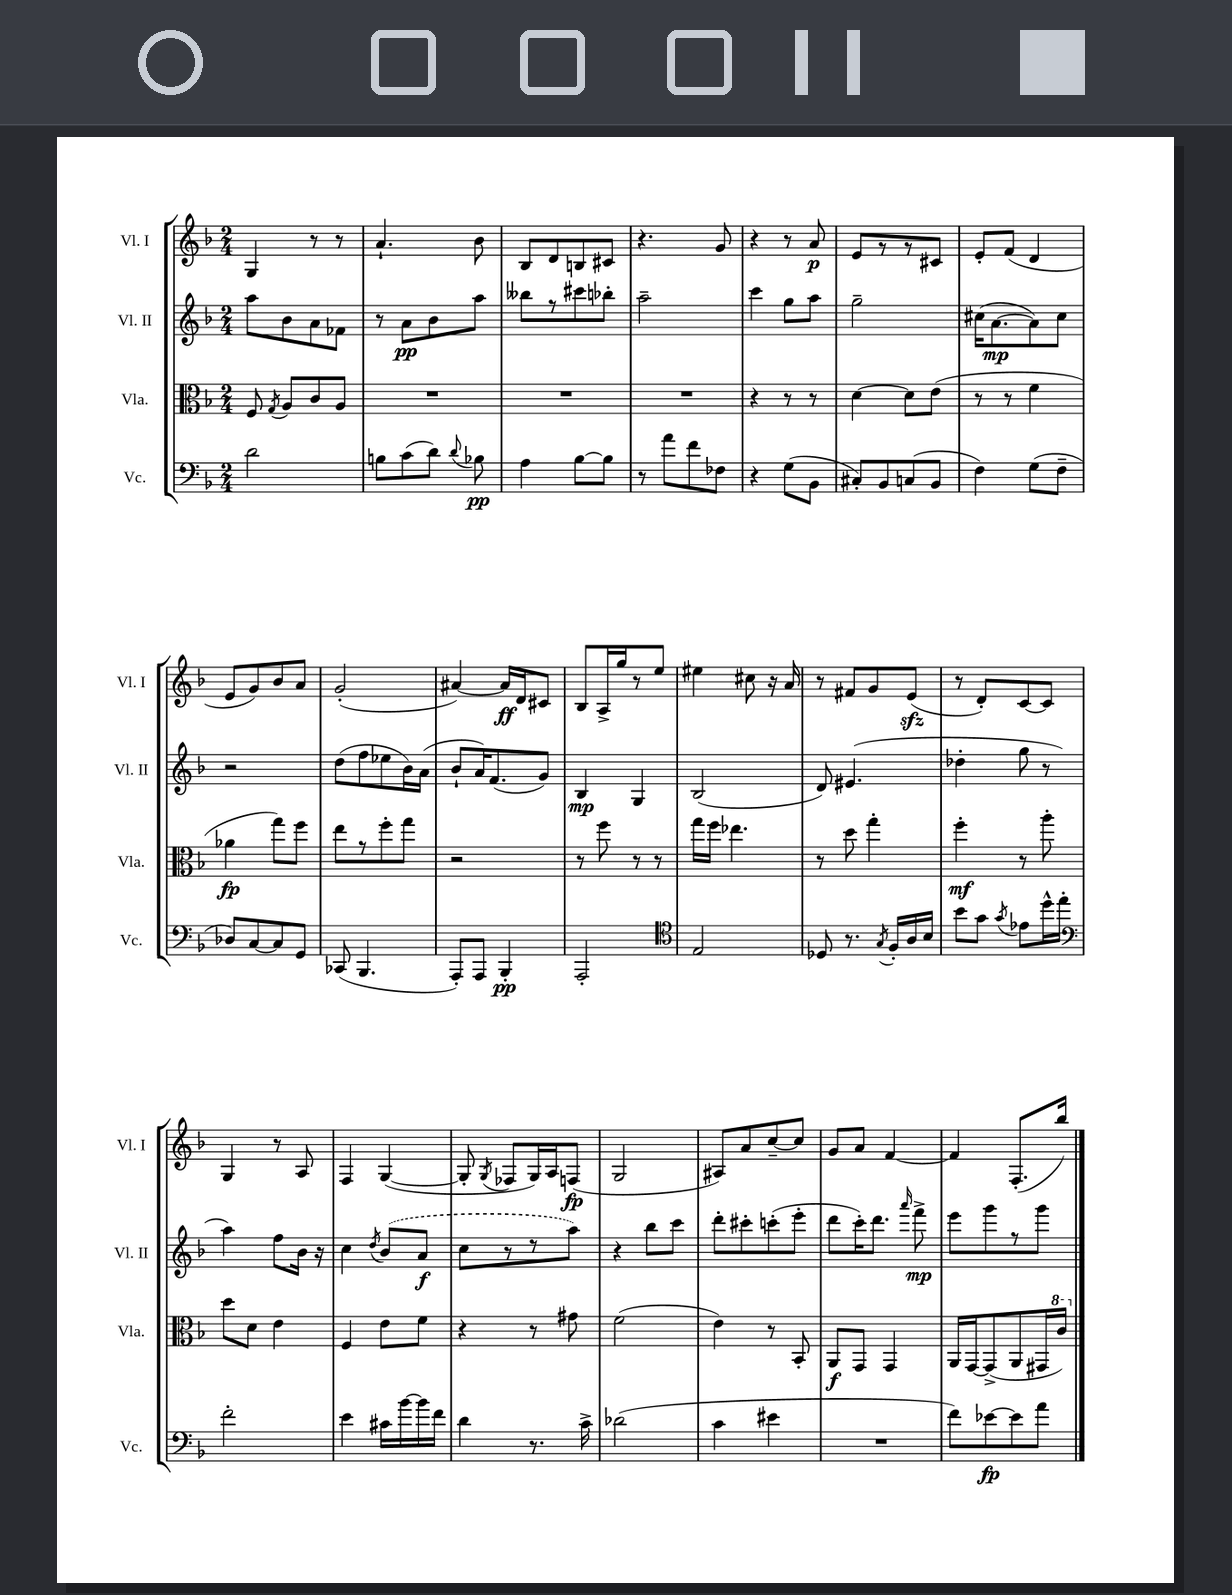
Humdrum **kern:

**kern	**dynam	**kern	**dynam	**kern	**dynam	**kern	**dynam
*part4	*part4	*part3	*part3	*part2	*part2	*part1	*part1
*staff4	*staff4	*staff3	*staff3	*staff2	*staff2	*staff1	*staff1
*I"Vc.	*	*I"Vla.	*	*I"Vl. II	*	*I"Vl. I	*
*I'Vc.	*	*I'Vla.	*	*I'Vl. II	*	*I'Vl. I	*
*clefF4	*	*clefC3	*	*clefG2	*	*clefG2	*
*k[b-]	*	*k[b-]	*	*k[b-]	*	*k[b-]	*
*M2/4	*	*M2/4	*	*M2/4	*	*M2/4	*
=29	=29	=29	=29	=29	=29	=29	=29
2d\	.	8F/	.	8aa\L	.	4G/	.
.	.	8qG/	.	.	.	.	.
.	.	8A/L	.	8b-\	.	.	.
.	.	8c/	.	8a\	.	8r	.
.	.	8A/J	.	8f-X\J	.	8r	.
=30	=30	=30	=30	=30	=30	=30	=30
8Bn\L	.	2r	.	8r	.	4.a`/	.
(8c\	.	.	.	8a\L	pp	.	.
8d\J)	.	.	.	8b-\	.	.	.
8qqd/	.	.	.	.	.	.	.
8B-X\	pp	.	.	8aa\J	.	8b-\	.
=31	=31	=31	=31	=31	=31	=31	=31
4A\	.	2r	.	8bb--X\L	.	8B-/L	.
.	.	.	.	8r	.	8d/	.
[8B-\L	.	.	.	8ccc#X\	.	8Bn/	.
8B-\J]	.	.	.	8bb-X'\J	.	8c#X/J	.
=32	=32	=32	=32	=32	=32	=32	=32
8r	.	2r	.	2aa~\	.	4.r	.
8a\L	.	.	.	.	.	.	.
8f\	.	.	.	.	.	.	.
8F-X\J	.	.	.	.	.	8g/	.
=33	=33	=33	=33	=33	=33	=33	=33
4r	.	4r	.	4ccc\	.	4r	.
(8G\L	.	8r	.	8gg\L	.	8r	.
8BB-\J	.	8r	.	8aa\J	.	8a/	p
=34	=34	=34	=34	=34	=34	=34	=34
8C#X'/L)	.	[4d\	.	2gg~\	.	8e/L	.
8BB-/	.	.	.	.	.	8r	.
(8Cn/	.	8d\L]	.	.	.	8r	.
8BB-/J	.	(8e\J	.	.	.	8c#X/J	.
=35	=35	=35	=35	=35	=35	=35	=35
4F\)	.	8r	.	(16cc#X\KL	.	8e'/L	.
.	.	.	.	[8.a\	mp	.	.
.	.	8r	.	.	.	(8f/J	.
(8G\L	.	4f\	.	8a\])	.	4d/	.
8F~\J	.	.	.	8cc#\J	.	.	.
!!LO:LB:g=z
=36	=36	=36	=36	=36	=36	=36	=36
8D-X/L)	.	4a-X\	fp	2r	.	8e/L	.
[8C/	.	.	.	.	.	8g/)	.
8C/]	.	8gg\L)	.	.	.	8b-/	.
8GG/J	.	8ff\J	.	.	.	8a/J	.
=37	=37	=37	=37	=37	=37	=37	=37
(8CC-X/	.	8ee\L	.	(8dd\L	.	(2g'/	.
4.BBB-/	.	8r	.	8ff\	.	.	.
.	.	8ff'\	.	8ee-X\	.	.	.
.	.	8gg\J	.	16b-\L)	.	.	.
.	.	.	.	(16a\JJ	.	.	.
=38	=38	=38	=38	=38	=38	=38	=38
8AAA'/L)	.	2r	.	8b-`/L	.	[4a#X/)	.
8AAA/J	.	.	.	16a/K)	.	.	.
.	.	.	.	(8.f/	.	.	.
4BBB-'/	pp	.	.	.	.	16a#/LL]	ff
.	.	.	.	.	.	16d/J	.
.	.	.	.	8g/J)	.	8c#X/J	.
=39	=39	=39	=39	=39	=39	=39	=39
2AAA'/	.	8r	.	4B-/	mp	8B-/L	.
.	.	8ff\	.	.	.	16A^/L	.
.	.	.	.	.	.	16gg/J	.
.	.	8r	.	4G/	.	8r	.
.	.	8r	.	.	.	8ee/J	.
=40	=40	=40	=40	=40	=40	=40	=40
*clefC4	*	*	*	*	*	*	*
2E/	.	16gg\LL	.	(2B-/	.	4ee#X\	.
.	.	16ff\JJ	.	.	.	.	.
.	.	4.ee-X\	.	.	.	.	.
.	.	.	.	.	.	8cc#X\	.
.	.	.	.	.	.	16r	.
.	.	.	.	.	.	16a/	.
=41	=41	=41	=41	=41	=41	=41	=41
8D-X/	.	8r	.	8d/)	.	8r	.
8.r	.	8dd\	.	(4.e#X/	.	8f#X/L	.
.	.	4gg'\	.	.	.	8g/	.
8qG/	.	.	.	.	.	.	.
16F'/LL	.	.	.	.	.	.	.
16A/	.	.	.	.	.	(8ezz/J	.
16B-/JJ	.	.	.	.	.	.	.
=42	=42	=42	=42	=42	=42	=42	=42
8b-\L	.	4ff'\	mf	4dd-X'\	.	8r	.
8g\J	.	.	.	.	.	8d'/L)	.
8qg/	.	.	.	.	.	.	.
8e-X\L	.	8r	.	8gg\	.	[8c/	.
16dd^^\L	.	8aa'\	.	8r	.	8c/J]	.
16ee'\JJ	.	.	.	.	.	.	.
!!LO:LB:g=z
=43	=43	=43	=43	=43	=43	=43	=43
*clefF4	*	*	*	*	*	*	*
2f'\	.	8dd\L	.	4aa\)	.	4G/	.
.	.	8d\J	.	.	.	.	.
.	.	4e\	.	8ff\L	.	8r	.
.	.	.	.	16b-\Jk	.	8A/	.
.	.	.	.	16r	.	.	.
=44	=44	=44	=44	=44	=44	=44	=44
4e\	.	4F/	.	4cc\	.	4F/	.
.	.	.	.	8qdd/	.	.	.
16c#X\LL	.	8e\L	.	(8b-/L	.	([4G/	.
[16b-\	.	.	.	.	.	.	.
16b-\]	.	8f\J	.	8a/J	f	.	.
16f\JJ	.	.	.	.	.	.	.
=45	=45	=45	=45	=45	=45	=45	=45
4d\	.	4r	.	8cc\L	.	8G'/]	.
.	.	.	.	.	.	8qG/	.
.	.	.	.	8r	.	8F-X/L	.
8.r	.	8r	.	8r	.	16G/L)	.
.	.	.	.	.	.	16A/J	.
.	.	8g#X\	.	8aa\J)	.	(8Fn/J	fp
16c^\	.	.	.	.	.	.	.
=46	=46	=46	=46	=46	=46	=46	=46
(2d-X\	.	(2f\	.	4r	.	2G/	.
.	.	.	.	8bb-\L	.	.	.
.	.	.	.	8ccc\J	.	.	.
=47	=47	=47	=47	=47	=47	=47	=47
4c\	.	4e\)	.	8ddd'\L	.	8A#X/L)	.
.	.	.	.	8ccc#X'\	.	8a/	.
4e#X\	.	8r	.	(8cccn'\	.	[8cc~/	.
.	.	8BB-'/	.	8eee'\J	.	8cc/J]	.
=48	=48	=48	=48	=48	=48	=48	=48
2r	.	8AA/L	f	8ddd\L	.	8g/L	.
.	.	8GG/J	.	16ccc'\K)	.	8a/J	.
.	.	.	.	8.ddd\J	.	.	.
.	.	4GG/	.	.	.	[4f/	.
.	.	.	.	16qqaaa/	.	.	.
.	.	.	.	8fff^\	mp	.	.
=49	=49	=49	=49	=49	=49	=49	=49
8f\L)	.	16AA/LL	.	8eee\L	.	4f/]	.
.	.	[16GG/J	.	.	.	.	.
[8e-X\	fp	(8GG^/]	.	8ggg\	.	.	.
8e-\]	.	8AA/	.	8r	.	(8.F'/L	.
8a\J	.	16GG#X/L	.	8ggg\J	.	.	.
*	*	*8va	*	*	*	*	*
.	.	16cc/JJ)	.	.	.	16bb-/Jk)	.
*	*	*X8va	*	*	*	*	*
==	==	==	==	==	==	==	==
*-	*-	*-	*-	*-	*-	*-	*-
